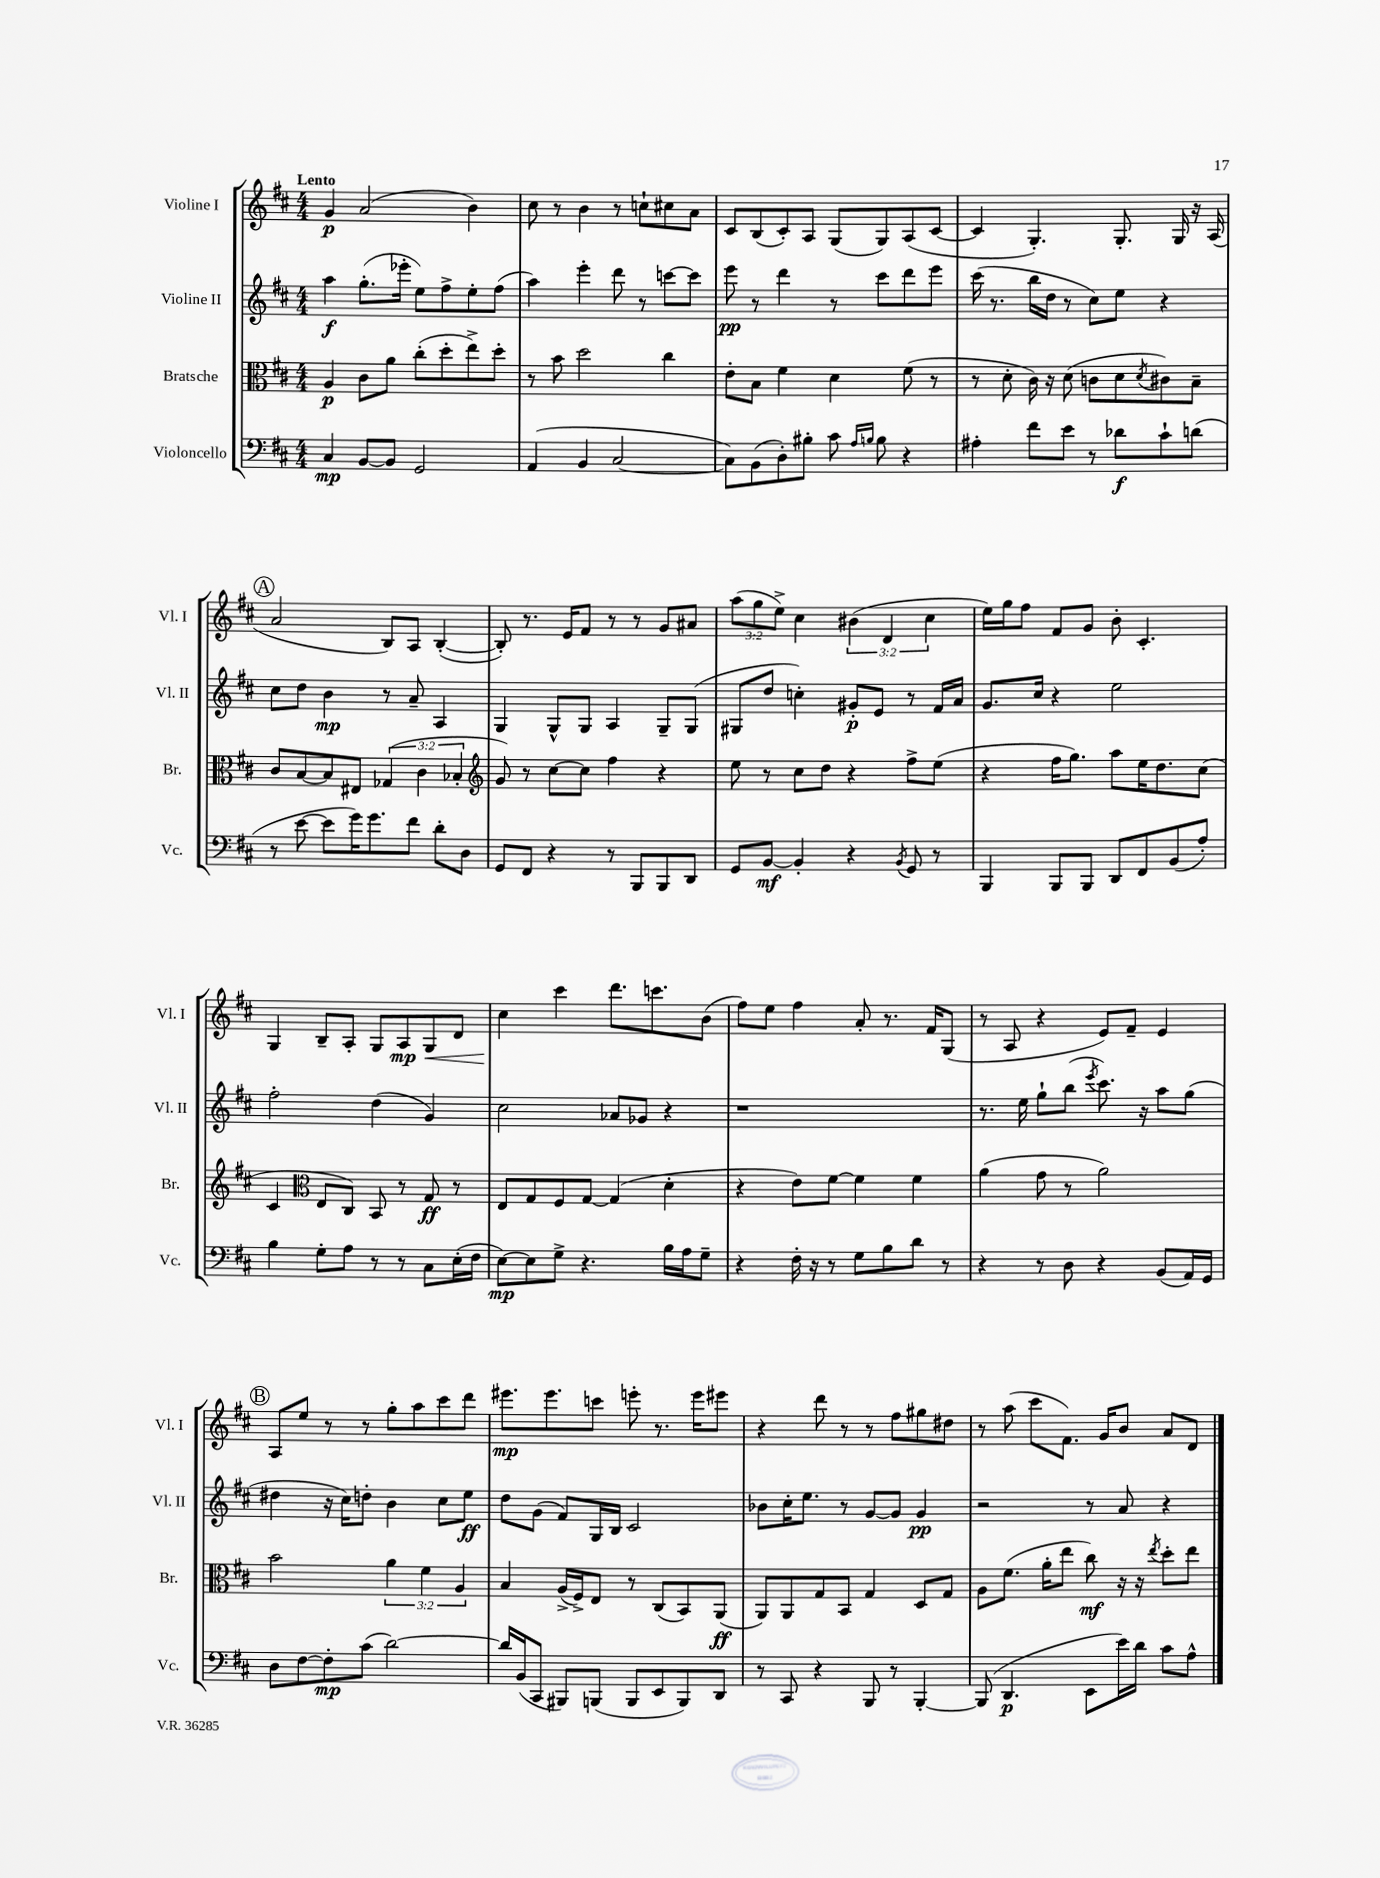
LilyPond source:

<<
\new StaffGroup <<
\new Staff = "s0" \with { instrumentName = "Violine I" shortInstrumentName = "Vl. I" } {
    \clef treble \key d \major \numericTimeSignature \time 4/4 \override Staff.TupletNumber.text = #tuplet-number::calc-fraction-text \tempo "Lento"
    g'4\p a'2( b'4) |
    cis''8 r8 b'4 r8 c''8-! cis''8 a'8 |
    cis'8 b8( cis'8-.) a8 g8( g8) a8( cis'8~ |
    cis'4 g4.-.) g8.-. g16 r16 a16( |
    \mark \markup { \circle "A" } a'2 b8) a8 b4~-.( |
    b8-.) r8. e'16 fis'8 r8 r8 g'8 ais'8 |
    \tuplet 3/2 { a''8( g''8 e''8->) } cis''4 \tuplet 3/2 { bis'4( d'4 cis''4 } |
    e''16) g''16 fis''8 fis'8 g'8 b'8-. cis'4.-. |
    g4 b8-- a8-. g8 a8\mp g8\< d'8 |
    cis''4\! cis'''4 d'''8. c'''8. b'8( |
    fis''8) e''8 fis''4 a'8-. r8. fis'16 g8( |
    r8 a8 r4 e'8) fis'8-- e'4 |
    \mark \markup { \circle "B" } a8 e''8 r8 r8 g''8-. a''8 cis'''8 d'''8 |
    eis'''8.\mp eis'''8. c'''8 e'''8-. r8. e'''16 eis'''8 |
    r4 d'''8 r8 r8 fis''8 gis''8 dis''8 |
    r8 a''8( cis'''8 fis'8.) g'16 b'8 a'8 d'8 \bar "|." |
}
\new Staff = "s1" \with { instrumentName = "Violine II" shortInstrumentName = "Vl. II" } {
    \clef treble \key d \major \numericTimeSignature \time 4/4
    a''4\f g''8.-.( ees'''16-. e''8) fis''8-> e''8-. fis''8( |
    a''4) e'''4-. d'''8 r8 c'''8~ c'''8 |
    e'''8\pp r8 d'''4 r8 cis'''8 d'''8 e'''8 |
    cis'''16( r8. b''16 d''16 r8 cis''8) e''8 r4 |
    \mark \markup { \circle "A" } cis''8 d''8 b'4\mp r8 a'8-- a4 |
    g4 g8-^ g8 a4 g8-- g8( |
    gis8 d''8 c''4-.) gis'8-.\p e'8 r8 fis'16 a'16 |
    g'8. cis''16 r4 e''2 |
    fis''2-. d''4( g'4) |
    cis''2 aes'8 ges'8 r4 |
    r1 |
    r8. e''16 g''8-! b''8( \acciaccatura { e'''8 } cis'''8.) r16 a''8 g''8( |
    \mark \markup { \circle "B" } dis''4 r16 cis''16) d''8-. b'4 cis''8 e''8\ff |
    d''8 g'8( fis'8) g16 b16 cis'2 |
    bes'8 cis''16-. e''8. r8 g'8~ g'8 g'4\pp |
    r2 r8 a'8 r4 \bar "|." |
}
\new Staff = "s2" \with { instrumentName = "Bratsche" shortInstrumentName = "Br." } {
    \clef alto \key d \major \numericTimeSignature \time 4/4 \override Staff.TupletNumber.text = #tuplet-number::calc-fraction-text
    a4\p cis'8 a'8 cis''8-.( d''8-. e''8->) d''8-. |
    r8 b'8 d''2 cis''4 |
    e'8-. b8 fis'4 d'4 fis'8( r8 |
    r8 d'8-. cis'16) r16 d'8( c'8 d'8 \acciaccatura { d'8 } cis'8) b8-- |
    \mark \markup { \circle "A" } cis'8 b8~ b8 eis8 \tuplet 3/2 { ges4( cis'4 bes4-. } |
    \clef treble g'8) r8 cis''8~ cis''8 fis''4 r4 |
    e''8 r8 cis''8 d''8 r4 fis''8-> e''8( |
    r4 fis''16 g''8.) a''8 e''16 d''8. cis''8( |
    cis'4 \clef alto e8 cis8) b,8 r8 g8\ff r8 |
    e8 g8 fis8 g8~ g4( d'4-. |
    r4 e'8) fis'8~ fis'4 fis'4 |
    a'4( g'8 r8 a'2) |
    \mark \markup { \circle "B" } b'2 \tuplet 3/2 { a'4 fis'4 a4 } |
    b4 a16->( fis16->) e8 r8 cis8( b,8) a,8\ff( |
    a,8) a,8 g8 b,8 g4 d8 g8 |
    a8 fis'8.( a'16-. e''8 cis''8\mf) r16 r16 \acciaccatura { e''8 } d''8-. e''8 \bar "|." |
}
\new Staff = "s3" \with { instrumentName = "Violoncello" shortInstrumentName = "Vc." } {
    \clef bass \key d \major \numericTimeSignature \time 4/4
    cis4\mp b,8~ b,8 g,2 |
    a,4( b,4 cis2~ |
    cis8) b,8( d8-.) bis8-. cis'8 \grace { a16 b16 } b8 r4 |
    ais4-. fis'8 e'8 r8 des'8\f cis'8-! d'8( |
    \mark \markup { \circle "A" } r8 e'8~ e'8 g'16) g'8. fis'8 d'8-. d8 |
    g,8 fis,8 r4 r8 b,,8 b,,8 d,8 |
    g,8 b,8~\mf b,4-. r4 \acciaccatura { b,8 } g,8 r8 |
    b,,4 b,,8 b,,8 d,8 fis,8 b,8( a8-.) |
    b4 g8-. a8 r8 r8 cis8 e16-.( fis16 |
    e8~\mp) e8 g8-> r4. b16 a16 g8-- |
    r4 fis16-. r16 r8 g8 b8 d'8 r8 |
    r4 r8 d8 r4 b,8( a,16) g,16 |
    \mark \markup { \circle "B" } d8 fis8~ fis8-.\mp cis'8( d'2~) |
    d'16 b,16( cis,8 bis,,8) b,,8( b,,8 e,8 b,,8) d,8 |
    r8 cis,8 r4 b,,8 r8 b,,4~-. |
    b,,8( d,4.\p e,8 e'16) d'16 cis'8 a8-^ \bar "|." |
}
>>
>>
\layout { \context { \Score \remove "Bar_number_engraver" } }
